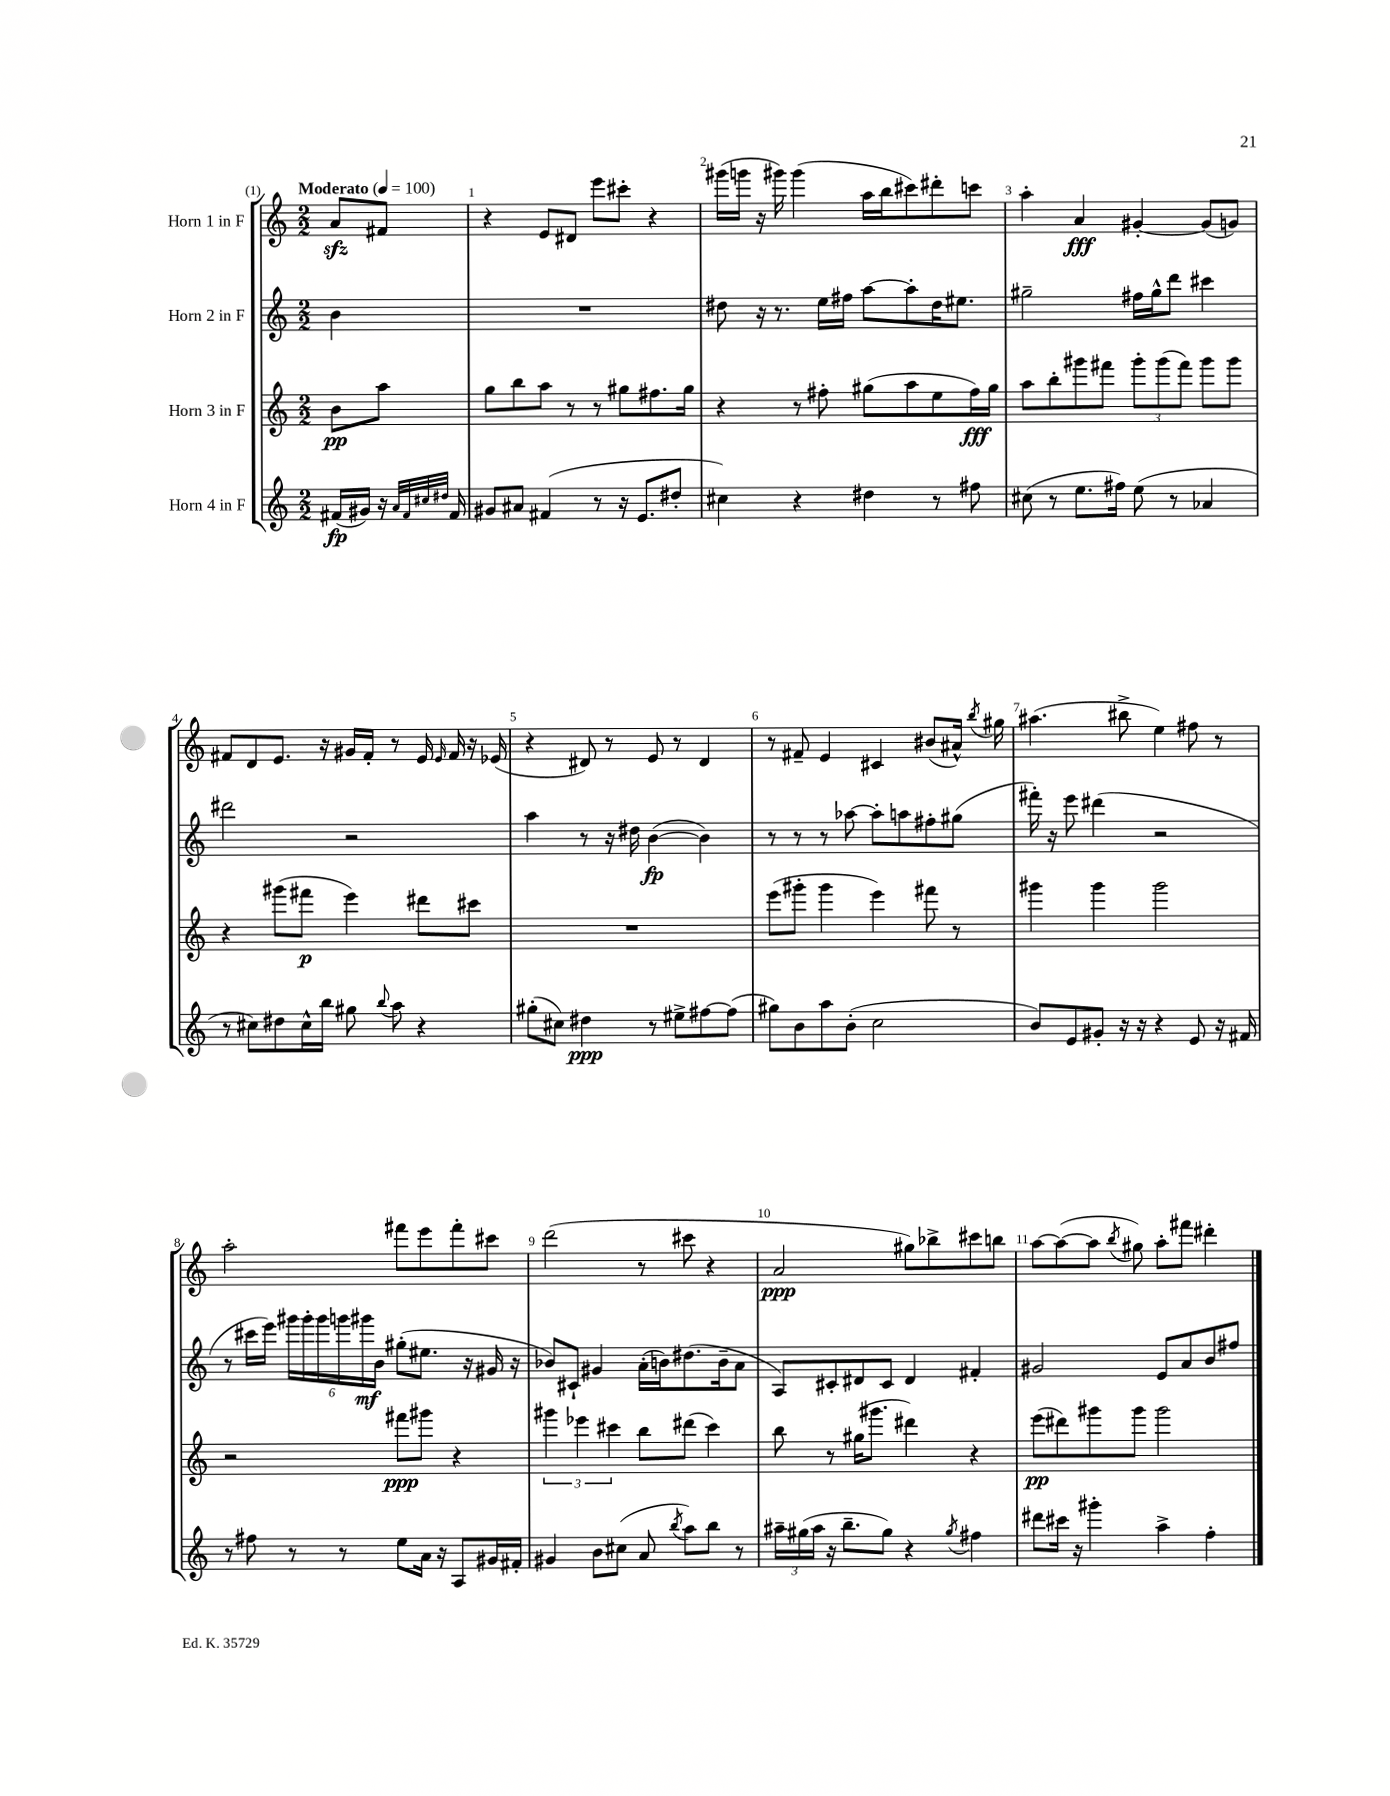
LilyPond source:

<<
\new StaffGroup <<
\new Staff = "s0" \with { instrumentName = "Horn 1 in F" } {
    \clef treble \key c \major \numericTimeSignature \time 2/2 \partial 4 \tempo "Moderato" 4 = 100
    \autoBeamOff a'8[\sfz fis'8] |
    r4 e'8[ dis'8] e'''8[ cis'''8]-. r4 |
    gis'''16[( g'''16] r16 gis'''16) gis'''4( a''16[ b''16 cis'''8) dis'''8-. c'''8] |
    a''4-. a'4\fff gis'4~-. gis'8[( g'8]) |
    fis'8[ d'8 e'8.] r16 gis'16[ fis'16]-. r8 e'16 \grace { e'16 } fis'16 r16 ees'16( |
    r4 dis'8) r8 e'8 r8 dis'4 |
    r8 fis'8-- e'4 cis'4 bis'8[( ais'16]-^) \acciaccatura { b''8 } gis''16 |
    ais''4.( bis''8-> e''4) fis''8 r8 |
    a''2-. fis'''8[ e'''8 fis'''8-. cis'''8] |
    d'''2( r8 cis'''8 r4 |
    a'2\ppp gis''8[) bes''8-> cis'''8 b''8] |
    a''8[~ a''8~( a''8] \acciaccatura { b''8 } gis''8) a''8[-. fis'''8] dis'''4-. \bar "|." |
}
\new Staff = "s1" \with { instrumentName = "Horn 2 in F" } {
    \clef treble \key c \major \numericTimeSignature \time 2/2 \partial 4
    \autoBeamOff b'4 |
    R1 |
    dis''8 r16 r8. e''16[ fis''16] a''8[~ a''8-. dis''16 eis''8.] |
    gis''2-- fis''16[ gis''16-^ d'''8] cis'''4 |
    dis'''2 r2 |
    a''4 r8 r16 dis''16 b'4~\fp( b'4) |
    r8 r8 r8 aes''8~ aes''8[-. a''8 fis''8-. gis''8]( |
    fis'''16-.) r16 e'''8 dis'''4( r2 |
    r8 cis'''16[ e'''16]) \tuplet 6/4 { gis'''16[ gis'''16-. gis'''16 g'''16 gis'''16\mf b'16] } gis''8[-.( eis''8.] r16 gis'16 r16 |
    bes'8[) cis'8]-! gis'4 a'16[-.( b'16) dis''8.( b'16-- a'8] |
    a8[) cis'8-. dis'8 cis'8] dis'4 fis'4-. |
    gis'2 e'8[ a'8 b'8 fis''8] \bar "|." |
}
\new Staff = "s2" \with { instrumentName = "Horn 3 in F" } {
    \clef treble \key c \major \numericTimeSignature \time 2/2 \partial 4
    \autoBeamOff b'8[\pp a''8] |
    g''8[ b''8 a''8] r8 r8 gis''8[ fis''8. gis''16] |
    r4 r8 fis''8-. gis''8[( a''8 e''8 fis''16\fff) gis''16] |
    a''8[ b''8-. gis'''8 fis'''8] \tuplet 3/2 { gis'''8[-. gis'''8( fis'''8]) } gis'''8[ gis'''8] |
    r4 gis'''8[( fis'''8]\p e'''4) dis'''8[ cis'''8] |
    R1 |
    e'''8[( gis'''8]-. gis'''4 e'''4) fis'''8 r8 |
    gis'''4 gis'''4 gis'''2 |
    r2 fis'''8[\ppp gis'''8] r4 |
    \tuplet 3/2 { gis'''4 ees'''4 cis'''4 } b''8[ dis'''8]( cis'''4) |
    b''8 r8 gis''16[( gis'''8.] dis'''4) r4 |
    e'''8[\pp( dis'''8) gis'''8 gis'''8] gis'''2 \bar "|." |
}
\new Staff = "s3" \with { instrumentName = "Horn 4 in F" } {
    \clef treble \key c \major \numericTimeSignature \time 2/2 \partial 4
    \autoBeamOff fis'16[\fp( gis'16]) r16 \grace { a'32[ fis'32 cis''32 dis''32] } fis'16 |
    gis'8[ ais'8] fis'4( r8 r16 e'8.[ dis''8]-. |
    cis''4) r4 dis''4 r8 fis''8 |
    cis''8( r8 e''8.[ fis''16]) e''8( r8 aes'4 |
    r8 cis''8[) dis''8 cis''16-^ b''16] gis''8 \appoggiatura { b''8 } a''8 r4 |
    gis''8[-.( cis''8]) dis''4\ppp r8 eis''8[-> fis''8~ fis''8]( |
    gis''8[) b'8 a''8 b'8]-.( c''2 |
    b'8[) e'8 gis'8]-. r16 r16 r4 e'8 r16 fis'16 |
    r8 fis''8 r8 r8 e''8[ a'16] r16 a8[ gis'16 fis'16]-. |
    gis'4 b'8[ cis''8]( a'8 \acciaccatura { b''8 } a''8[) b''8] r8 |
    \tuplet 3/2 { ais''16[-- gis''16( ais''16] } r16 b''8.[-- gis''8]) r4 \acciaccatura { gis''8 } fis''4 |
    dis'''8[ cis'''16] r16 gis'''4-. a''4-> f''4-. \bar "|." |
}
>>
>>
\layout { \context { \Score \override BarNumber.break-visibility = ##(#f #t #t) barNumberVisibility = #all-bar-numbers-visible } }
